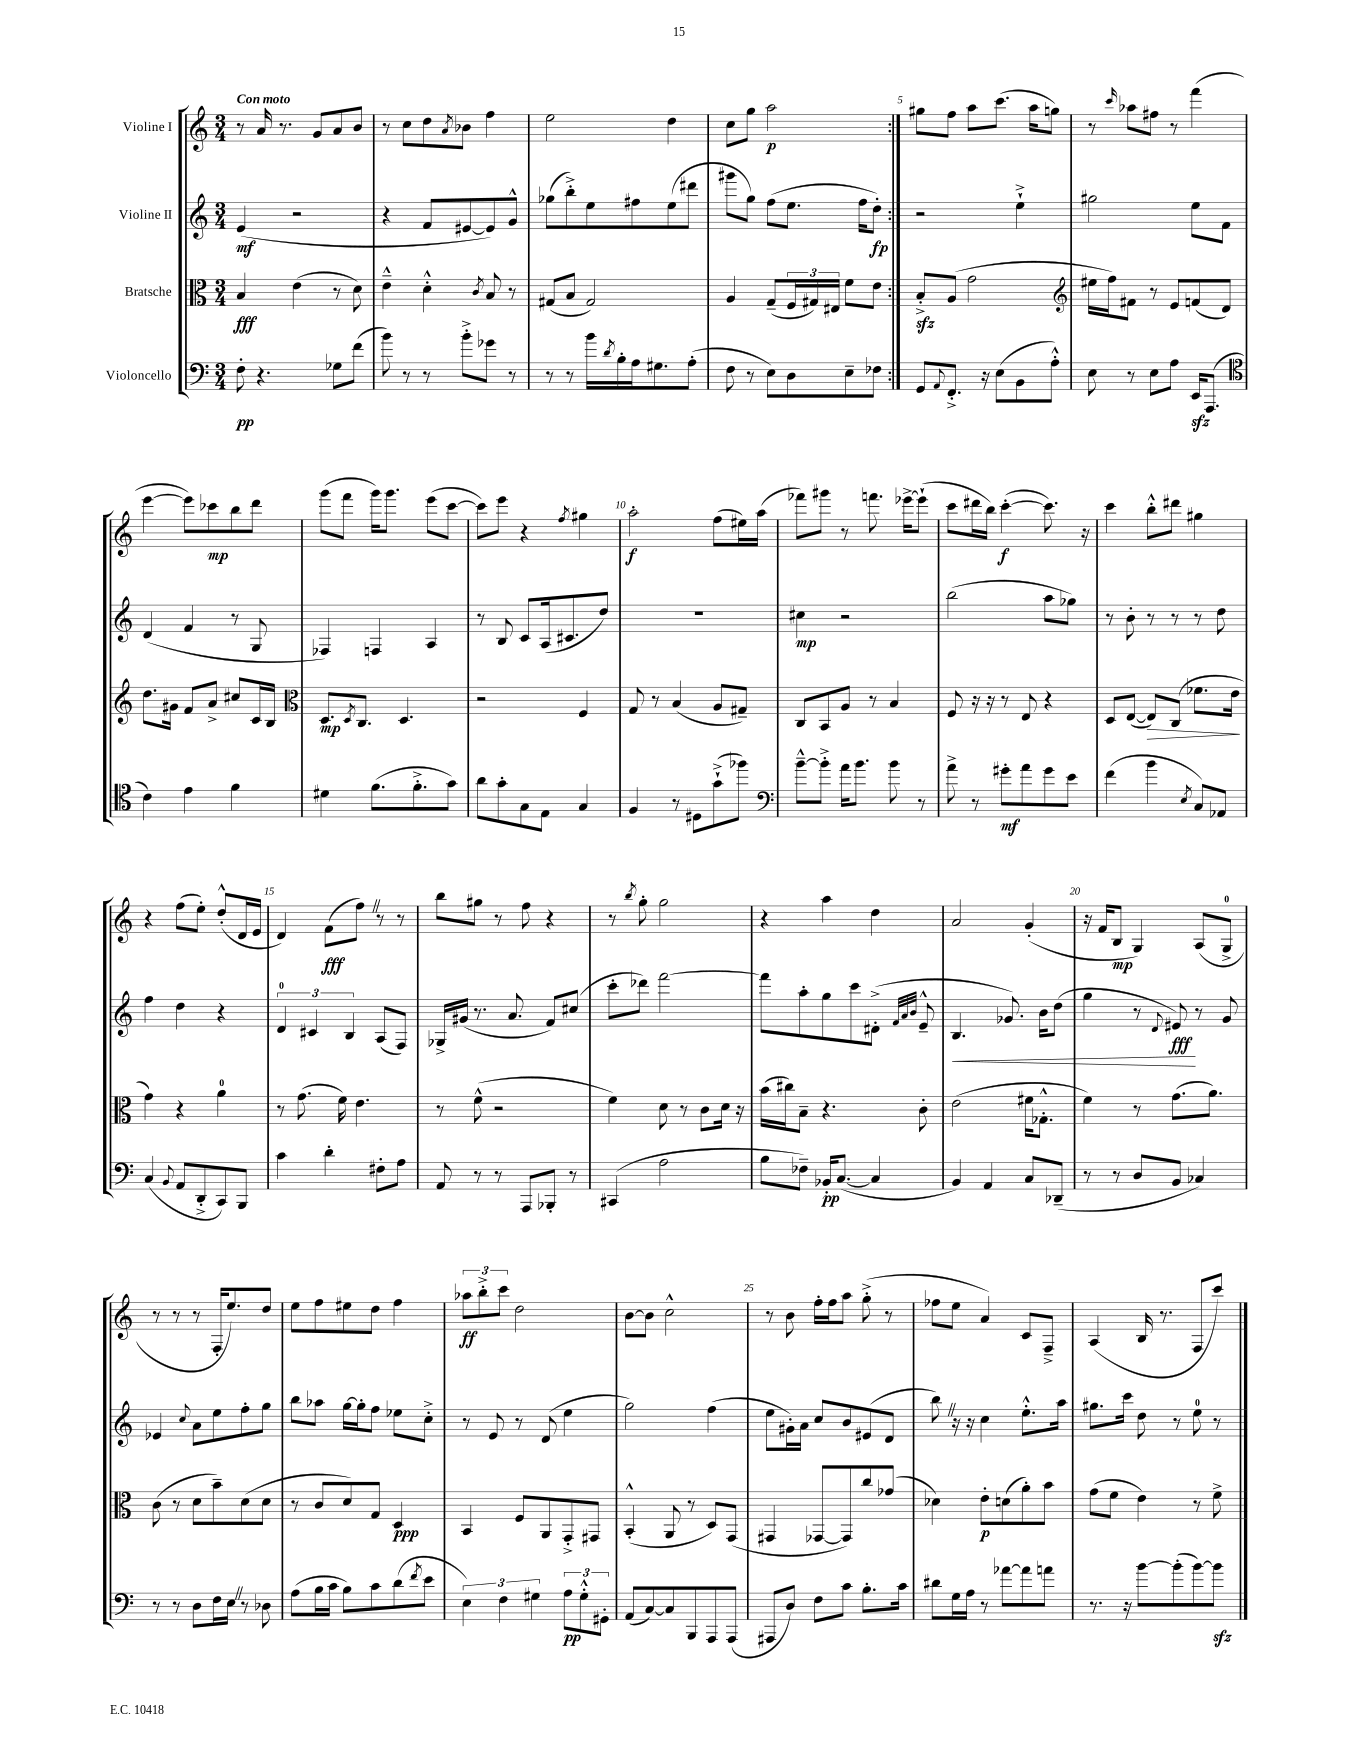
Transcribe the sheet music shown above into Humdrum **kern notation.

**kern	**kern	**kern	**kern
*staff4	*staff3	*staff2	*staff1
*clefF4	*clefC3	*clefG2	*clefG2
*k[]	*k[]	*k[]	*k[]
*M3/4	*M3/4	*M3/4	*M3/4
8F'	4B	(4e	8r
4.r	.	.	16a
.	.	.	8.r
.	(4e	2r	.
.	.	.	8g
8G-	8r	.	8a
(8f	8d)	.	8b
=	=	=	=
8b)	4e~^^	4r	8r
8r	.	.	8cc
8r	4d'^^	8f	8dd
.	.	.	8qa
8b'^	.	[8e#	8b-
.	8qc	.	.
8g-	8B	8e#])	4ff
8r	8r	8g^^	.
=	=	=	=
8r	(8G#	(8gg-	2ee
8r	8B	8bb'^)	.
16b	2G#)	8ee	.
8qd	.	.	.
16B'	.	.	.
16A	.	8ff#	.
8.G#	.	.	.
.	.	(8ee	4dd
(8A'	.	8ddd#	.
=	=	=	=
8F	4A	8ggg#	8cc
8r	.	8gg)	8gg
8E)	(8G~	(8ff	2aa
8D	24F	8.ee	.
.	24G#)	.	.
.	24E#	.	.
8E~	8f	.	.
.	.	16ff	.
8F-	8e	8dd')	.
=:|!	=:|!	=:|!	=:|!
8GG	8B'^	2r	8gg#
8qqAA	.	.	.
8.FF'^	(8A	.	8ff
.	2g	.	8aa
16r	.	.	.
(8E	.	.	(8.ccc
8BB	.	4ee`^	.
.	.	.	16aa
8A'^^)	.	.	8gg)
=	=	=	=
*	*clefG2	*	*
8E	16ee#	2gg#	8r
.	16ff)	.	.
.	.	.	16qqccc
8r	8f#	.	8aa-
8E	8r	.	8ff#
8A	8e	.	8r
16EE	(8f	8ee	(4fff
(8.AAA	.	.	.
.	8d)	8f	.
=	=	=	=
*clefC4	*	*	*
4c)	8.dd	(4d	[4eee
.	16g#	.	.
4e	8f	4f	8eee])
.	8a^	.	8ccc-
4f	8cc#	8r	8bb
.	16c	8G	8ddd
.	16B	.	.
=	=	=	=
*	*clefC3	*	*
4d#	8.D	4F-)	(8ggg
.	.	.	8fff
.	8qD	.	.
.	8.C	.	.
(8.f	.	4F	16ggg)
.	.	.	8.ggg
.	4.D	.	.
8.f'^	.	.	.
.	.	4A	(8eee
8g)	.	.	[8ccc
=	=	=	=
8a	2r	8r	8ccc])
8g'	.	8B	8eee
8G	.	8c	4r
8E	.	(16A	.
.	.	8.c#	.
.	.	.	8qff
4G	4F	.	4gg#
.	.	8dd)	.
=	=	=	=
4F	8G	2.r	2aa'
.	8r	.	.
8r	(4B	.	.
8D#	.	.	.
(8g`^	8A	.	(8ff
8ff-)	8G#~)	.	16ee#)
.	.	.	(16aa
=	=	=	=
*clefF4	*	*	*
[8b~^^	8C	4cc#	8fff-)
8b'^]	8BB	.	8ggg#
16a	8A	2r	8r
8.b	.	.	.
.	8r	.	8.fff
8b	4B	.	.
.	.	.	[16eee-^
8r	.	.	(8eee-`]
=	=	=	=
8a^	8F	(2bb	8ccc
8r	16r	.	16ddd#
.	16r	.	16bb)
8g#'	8r	.	([4ccc'
8a	8E	.	.
8g#	4r	8aa	8.ccc])
8e	.	8gg-)	.
.	.	.	16r
=	=	=	=
(4f	8D	8r	4ccc
.	([8E	8b'	.
4b	8E])	8r	8bb'^^
.	(8C	8r	8ddd#
8qE	.	.	.
8C)	8.f-	8r	4gg#
8AA-	.	8dd	.
.	16e	.	.
=	=	=	=
(4C	4g)	4ff	4r
8qqBB	.	.	.
8AA	4r	4dd	(8ff
8DD'^	.	.	8ee')
8CC)	4a	4r	(8dd'^^
8BBB	.	.	16d
.	.	.	16e
=	=	=	=
4c	8r	6d	4d)
.	(8.g	.	.
.	.	6c#	.
4d'	.	.	(8f
.	16f)	.	.
.	.	6B	.
.	4.e	.	8ff)
8F#'	.	(8A	8r
8A	.	8F)	8r
=	=	=	=
8AA	8r	16G-^	8bb
.	.	(16g#	.
8r	(8f^^	8.r	8gg#
8r	2r	.	8r
.	.	8.a	.
8AAA	.	.	8ff
8BBB-'	.	8f)	4r
8r	.	(8cc#	.
=	=	=	=
(4CC#	4f)	8ccc'	8r
.	.	.	8qbb
.	.	8ddd-)	8gg'
2A	8d	[2fff	2gg
.	8r	.	.
.	8c	.	.
.	16d	.	.
.	16r	.	.
=	=	=	=
8B	(16b	8fff]	4r
.	16cc#)	.	.
8F-~)	8B~	8aa'	.
16BB-'	4.r	8gg	4aa
([8.C	.	.	.
.	.	8ccc	.
4C]	.	(8d#'^	4dd
.	.	32qqf	.
.	.	32qqa	.
.	.	32qqb	.
.	8c'	8e~^^	.
=	=	=	=
4BB)	(2e	4.B	2a
4AA	.	.	.
.	.	8.g-)	.
8C	16f#	.	(4g'
.	8.G-'^^	16b	.
(8DD-~	.	(8dd	.
=	=	=	=
8r	4f)	4gg	16r
.	.	.	16f
8r	.	.	8B
8D	8r	8r	4G)
.	.	8qqd	.
8BB	(8.g	8e#)	.
4C-)	.	8r	(8A
.	8.a)	.	.
.	.	8g	8G^
=	=	=	=
8r	(8c	4e-	8r
8r	8r	.	8r
.	.	8qqcc	.
8D	8d	8a	8r
16F	8b~)	8ee	16F'
16E	.	.	8.ee)
8r	(8d	8ff'	.
8D-	8d	8gg	8dd
=	=	=	=
(8A	8r	8bb	8ee
16B	8c	8aa-	8ff
16c	.	.	.
8B)	8d)	[16gg	8ee#
.	.	16gg']	.
8c	8G	8ff	8dd
(8d	4D	8ee-	4ff
8qf	.	.	.
8e	.	8cc'^	.
=	=	=	=
6E)	4BB	8r	12aa-
.	.	.	12bb'^
.	.	8e	.
6F	.	.	12ccc
.	8F	8r	2dd
6G#	.	.	.
.	8AA	(8d	.
12A	8GG'^	4ee	.
12G#'^^	.	.	.
.	8GG#	.	.
12GG#'	.	.	.
=	=	=	=
(8AA	(4BB'^^	2gg)	[8b
[8C)	.	.	8b]
8C]	8AA	.	2cc^^
8BBB	8r	.	.
8AAA	8D)	(4ff	.
(8AAA	(8GG	.	.
=	=	=	=
8AAA#	4GG#	8ee	8r
8D)	.	16g#')	8b
.	.	16a	.
8F	[8GG-	8cc	16ff'
.	.	.	16ff
8c	8GG-])	8b	8aa
8.B'	8cc	(8e#	(8gg'^
.	(8g-	8d	8r
16c	.	.	.
=	=	=	=
8d#	4d-)	8bb)	8ff-
16G	.	16r	8ee
16A	.	16r	.
8r	8e'	4cc	4a)
[8a-	(8d	.	.
8a-]	8a')	8.ee'^^	8c
8a	8b	.	8F~^
.	.	16aa	.
=	=	=	=
8.r	(8g	8.gg#	(4A
.	8f	.	.
16r	.	16ccc	.
[8b	4e)	8dd	16B
.	.	.	8.r
(8b']	.	8r	.
[8b)	8r	8ee	8F
8b]	8f^	8r	8ccc)
==	==	==	==
*-	*-	*-	*-
